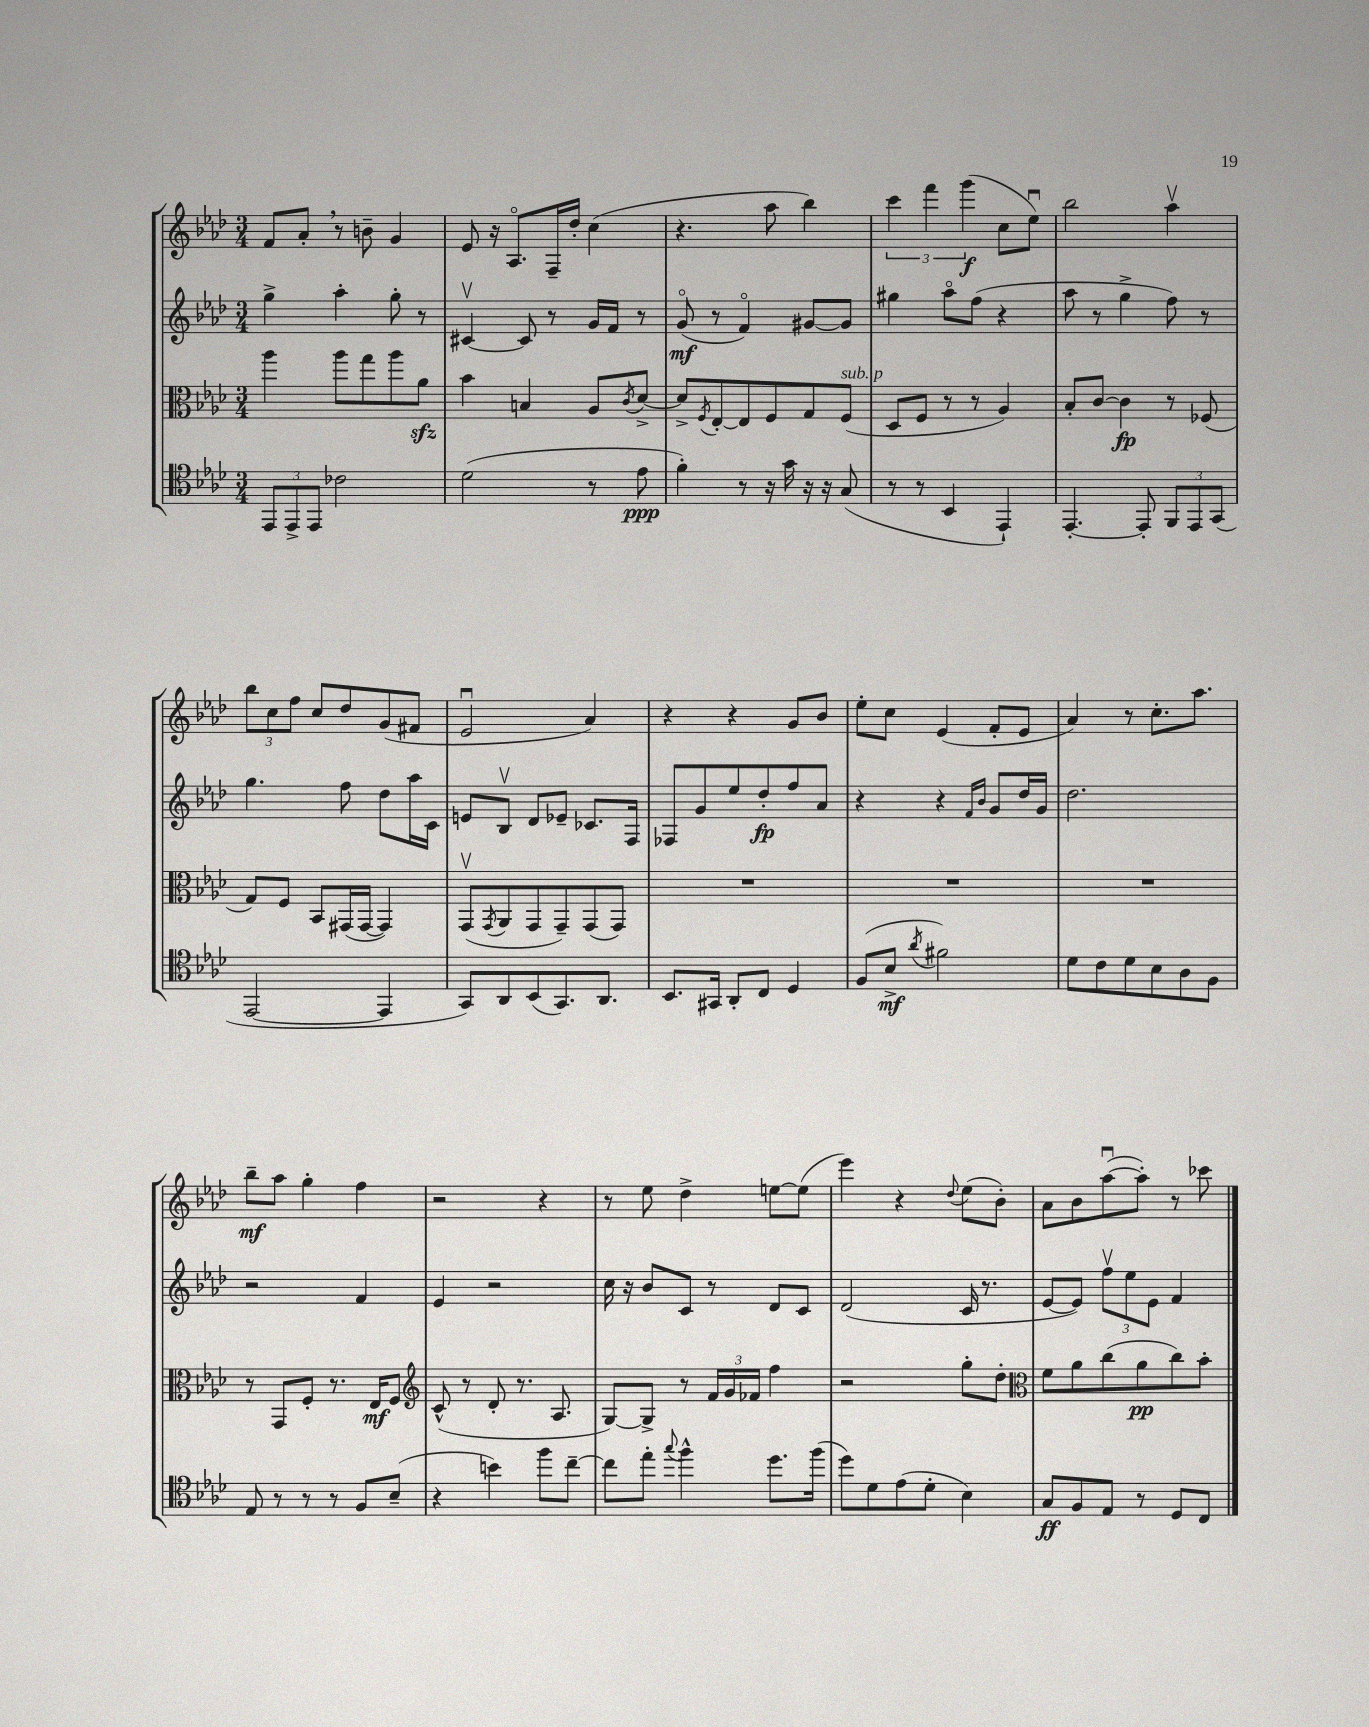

**kern	**dynam	**kern	**dynam	**kern	**dynam	**kern	**dynam
*part4	*part4	*part3	*part3	*part2	*part2	*part1	*part1
*staff4	*staff4	*staff3	*staff3	*staff2	*staff2	*staff1	*staff1
*clefC4	*	*clefC3	*	*clefG2	*	*clefG2	*
*k[b-e-a-d-]	*	*k[b-e-a-d-]	*	*k[b-e-a-d-]	*	*k[b-e-a-d-]	*
*M3/4	*	*M3/4	*	*M3/4	*	*M3/4	*
=130	=130	=130	=130	=130	=130	=130	=130
12EE-/L	.	4aa-\	.	4gg^\	.	8f/L	.
12EE-^/	.	.	.	.	.	.	.
.	.	.	.	.	.	8a-',/J	.
12EE-/J	.	.	.	.	.	.	.
2c-X\	.	8aa-\L	.	4aa-'\	.	8r	.
.	.	8gg\	.	.	.	8bn~\	.
.	.	8aa-\	.	8gg'\	.	4g/	.
.	.	8a-zz\J	.	8r	.	.	.
=131	=131	=131	=131	=131	=131	=131	=131
(2d-\	.	4b-\	.	[4c#Xv/	.	8e-/	.
.	.	.	.	.	.	16r	.
.	.	.	.	.	.	8.A-/L	.
.	.	4Bn/	.	8c#/]	.	.	.
.	.	.	.	8r	.	16F~/L	.
.	.	.	.	.	.	16dd-'/JJ	.
8r	.	8A-/L	.	16g/LL	.	(4cc\	.
.	.	.	.	16f/JJ	.	.	.
.	.	8qc/	.	.	.	.	.
8e-\	ppp	[8d-^/J	.	8r	.	.	.
=132	=132	=132	=132	=132	=132	=132	=132
4f'\)	.	8d-^/L]	.	(8g/	mf	4.r	.
.	.	8qF/	.	.	.	.	.
.	.	[8E-'/	.	8r	.	.	.
8r	.	8E-/]	.	4f/)	.	.	.
16r	.	8F/	.	.	.	8aa-\	.
16g\	.	.	.	.	.	.	.
16r	.	8G/	.	[8g#X/L	.	4bb-\)	.
16r	.	.	.	.	.	.	.
!	!	!LO:TX:a:i:t=sub. p	!	!	!	!	!
(8G/	.	(8F/J	.	8g#/J]	.	.	.
=133	=133	=133	=133	=133	=133	=133	=133
8r	.	8D-/L	.	4gg#X\	.	6ccc\	.
8r	.	8F/J	.	.	.	.	.
.	.	.	.	.	.	6fff\	.
4BB-/	.	8r	.	8aa-\L	.	.	.
.	.	.	.	.	.	(6ggg\	f
.	.	8r	.	(8ff\J	.	.	.
4EE-`/)	.	4A-/)	.	4r	.	8cc\L	.
.	.	.	.	.	.	8ee-u\J)	.
=134	=134	=134	=134	=134	=134	=134	=134
[4.EE-'/	.	8B-'/L	.	8aa-\	.	2bb-\	.
.	.	[8c/J	.	8r	.	.	.
.	.	4c\]	fp	4gg^\	.	.	.
8EE-'/]	.	.	.	.	.	.	.
12FF/L	.	8r	.	8ff\)	.	4aa-v\	.
12EE-/	.	.	.	.	.	.	.
.	.	(8F-X/	.	8r	.	.	.
(12GG/J	.	.	.	.	.	.	.
!!LO:LB:g=z
=135	=135	=135	=135	=135	=135	=135	=135
[2EE-/	.	8G/L)	.	4.gg\	.	12bb-\L	.
.	.	.	.	.	.	12cc\	.
.	.	8F/J	.	.	.	.	.
.	.	.	.	.	.	12ff\J	.
.	.	8BB-/L	.	.	.	8cc/L	.
.	.	(16GG#X/L	.	8ff\	.	8dd-/	.
.	.	[16GG#/JJ	.	.	.	.	.
4EE-/]	.	4GG#/])	.	8dd-\L	.	(8g/	.
.	.	.	.	16aa-\L	.	8f#X/J	.
.	.	.	.	16c\JJ	.	.	.
=136	=136	=136	=136	=136	=136	=136	=136
8GG/L)	.	(8GGv/L	.	8en/L	.	2e-u/	.
.	.	8qGG/	.	.	.	.	.
8AA-/	.	8AA-/	.	8B-v/J	.	.	.
(8BB-/	.	8GG/	.	8d-/L	.	.	.
8.GG/)	.	8GG~/)	.	8e-X~/J	.	.	.
.	.	(8GG/	.	8.c-X/L	.	4a-/)	.
8.AA-/J	.	.	.	.	.	.	.
.	.	8GG/J)	.	.	.	.	.
.	.	.	.	16F/Jk	.	.	.
=137	=137	=137	=137	=137	=137	=137	=137
8.BB-/L	.	2.r	.	8F-X/L	.	4r	.
.	.	.	.	8g/	.	.	.
16GG#X/Jk	.	.	.	.	.	.	.
8AA-'/L	.	.	.	8ee-/	.	4r	.
8C/J	.	.	.	8dd-'/	fp	.	.
4D-/	.	.	.	8ff/	.	8g/L	.
.	.	.	.	8a-/J	.	8b-/J	.
=138	=138	=138	=138	=138	=138	=138	=138
(8F/L	.	2.r	.	4r	.	8ee-'\L	.
8B-^/J	mf	.	.	.	.	8cc\J	.
8qa-/	.	.	.	.	.	.	.
2f#X\)	.	.	.	4r	.	(4e-/	.
.	.	.	.	16qqf/LL	.	.	.
.	.	.	.	16qqb-/JJ	.	.	.
.	.	.	.	8g/L	.	8f'/L	.
.	.	.	.	16dd-/L	.	8e-/J	.
.	.	.	.	16g/JJ	.	.	.
=139	=139	=139	=139	=139	=139	=139	=139
8d-\L	.	2.r	.	2.dd-\	.	4a-/)	.
8c\	.	.	.	.	.	.	.
8d-\	.	.	.	.	.	8r	.
8B-\	.	.	.	.	.	8.cc'\L	.
8A-\	.	.	.	.	.	.	.
.	.	.	.	.	.	8.aa-\J	.
8F\J	.	.	.	.	.	.	.
!!LO:LB:g=z
=140	=140	=140	=140	=140	=140	=140	=140
8E-/	.	8r	.	2r	.	8bb-~\L	mf
8r	.	8GG/L	.	.	.	8aa-\J	.
8r	.	8F'/J	.	.	.	4gg'\	.
8r	.	8.r	.	.	.	.	.
8F/L	.	.	.	4f/	.	4ff\	.
.	.	16E-/KL	mf	.	.	.	.
(8B-~/J	.	8F/J	.	.	.	.	.
=141	=141	=141	=141	=141	=141	=141	=141
*	*	*clefG2	*	*	*	*	*
4r	.	(8c^^/	.	4e-/	.	2r	.
.	.	8r	.	.	.	.	.
4bn\)	.	8d-'/	.	2r	.	.	.
.	.	8.r	.	.	.	.	.
8ff\L	.	.	.	.	.	4r	.
.	.	8.A-/	.	.	.	.	.
[8cc~\J	.	.	.	.	.	.	.
=142	=142	=142	=142	=142	=142	=142	=142
8cc\L]	.	[8G/L)	.	16cc\	.	8r	.
.	.	.	.	16r	.	.	.
8ee-'\J	.	8G^/J]	.	8b-/L	.	8ee-\	.
8qqgg/	.	.	.	.	.	.	.
4ff^^\	.	8r	.	8c/J	.	4dd-^\	.
.	.	24f/LL	.	8r	.	.	.
.	.	24g/	.	.	.	.	.
.	.	24f-X/JJ	.	.	.	.	.
8.dd-\L	.	4ff\	.	8d-/L	.	[8een\L	.
.	.	.	.	8c/J	.	(8ee\J]	.
(16ff\Jk	.	.	.	.	.	.	.
=143	=143	=143	=143	=143	=143	=143	=143
8dd-\L)	.	2r	.	(2d-/	.	4eee-\)	.
8d-\	.	.	.	.	.	.	.
(8e-\	.	.	.	.	.	4r	.
8d-'\J	.	.	.	.	.	.	.
.	.	.	.	.	.	8qqdd-/	.
4B-\)	.	8gg'\L	.	16c/	.	(8ee-\L	.
.	.	.	.	8.r	.	.	.
.	.	8dd-'\J	.	.	.	8b-'\J)	.
=144	=144	=144	=144	=144	=144	=144	=144
*	*	*clefC3	*	*	*	*	*
8G/L	ff	8f\L	.	[8e-/L	.	8a-\L	.
8F/	.	8a-\	.	8e-/J])	.	8b-\	.
8E-/J	.	(8cc\	.	12ffv\L	.	([8aa-u\	.
.	.	.	.	12ee-\	.	.	.
8r	.	8a-\	pp	.	.	8aa-'\J])	.
.	.	.	.	12e-\J	.	.	.
8D-/L	.	8cc\)	.	4f/	.	8r	.
8C/J	.	8b-'\J	.	.	.	8ccc-X\	.
==	==	==	==	==	==	==	==
*-	*-	*-	*-	*-	*-	*-	*-
